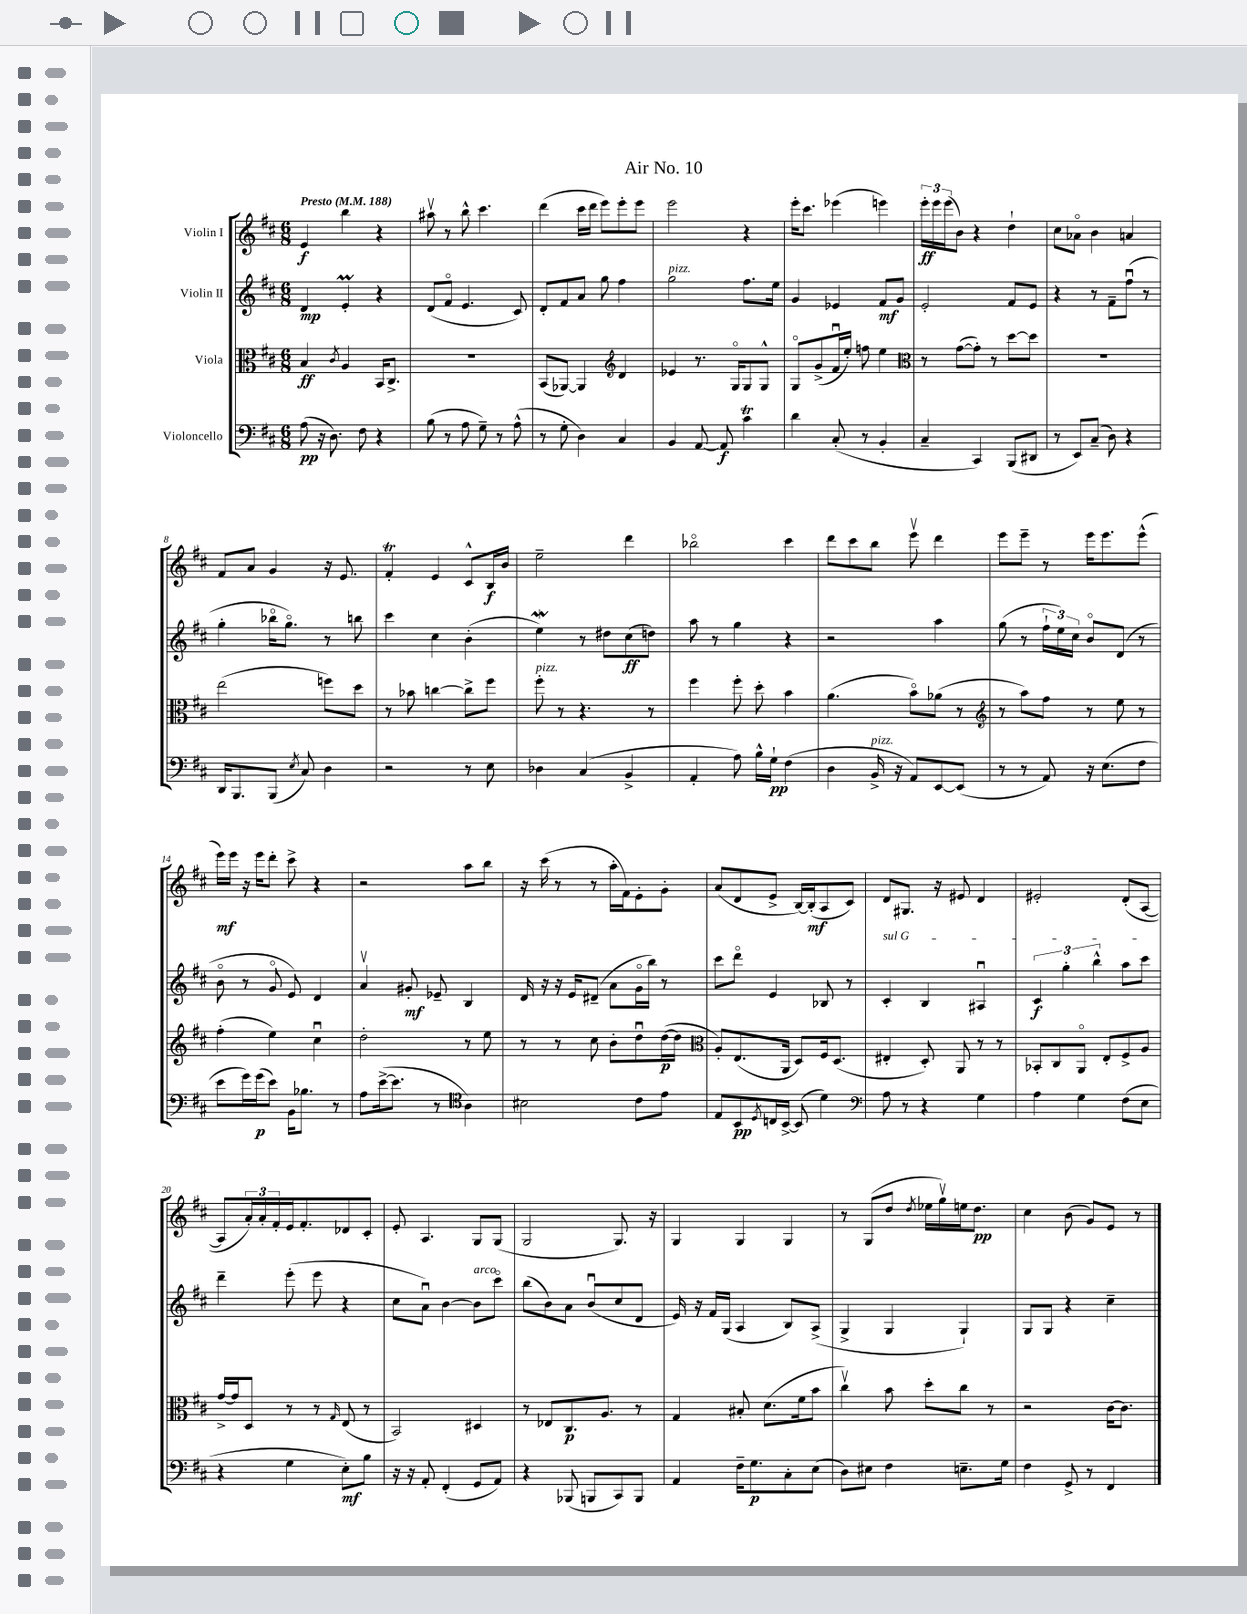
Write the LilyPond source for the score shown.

\header { title = "Air No. 10" }
<<
\new StaffGroup <<
\new Staff = "s0" \with { instrumentName = "Violin I" } {
    \clef treble \key d \major \numericTimeSignature \time 6/8 \tempo "Presto" 4 = 188
    e'4\f b''4 r4 |
    ais''8\upbow r8 b''8-^ cis'''4. |
    d'''4( cis'''16 d'''16 e'''8) e'''8-. e'''8 |
    e'''2 r4 |
    e'''16-. cis'''8. ees'''4( e'''4) |
    \tuplet 3/2 { e'''16-.\ff e'''16 e'''16( } b'8) r4 d''4-! |
    cis''8 aes'8\flageolet b'4 a'4 |
    fis'8 a'8 g'4 r16 e'8. |
    fis'4-.\trill e'4 cis'8-^ b16\f b'16 |
    e''2-- d'''4 |
    bes''2\flageolet cis'''4 |
    d'''8 cis'''8 b''8 e'''8\upbow d'''4 |
    e'''8 e'''8-- r8 e'''16 e'''8. e'''8-^( |
    e'''16\mf) e'''16 r16 e'''16 d'''8-. cis'''8-> r4 |
    r2 a''8 b''8 |
    r16 cis'''16( r8 r8 a''16-. fis'16) e'8-. g'8-. |
    a'8( d'8 e'8-> b16~) b16-.\mf( a8 cis'8) |
    d'8 gis8. r16 eis'8 d'4 |
    eis'2-. d'8-.( a8~ |
    a8 \tuplet 3/2 { a'16-.) a'16-. fis'16-. } e'16 fis'8.-. des'8 cis'8-. |
    e'8-. a4. g8 g8( |
    g2 g8.) r16 |
    g4 g4 g4 |
    r8 g8( d''8 \acciaccatura { d''8 } ees''16 g''16\upbow) e''16 d''8.\pp |
    cis''4 b'8( g'8) e'8 r8 \bar "|." |
}
\new Staff = "s1" \with { instrumentName = "Violin II" } {
    \clef treble \key d \major \numericTimeSignature \time 6/8
    d'4\mp e'4-.\prall r4 |
    d'8( fis'8\flageolet e'4. cis'8) |
    d'8-. fis'8 a'8 g''8 fis''4 |
    g''2^\markup { \italic "pizz." } fis''8. e''16 |
    g'4 ees'4 fis'8\mf g'8 |
    e'2-. fis'8 e'8 |
    r4 r8 fis'8-- fis''8\downbow( r8 |
    g''4-. bes''16\flageolet g''8.\flageolet) r8 b''8 |
    cis'''4 cis''4 b'4-.( |
    e''4\mordent) r8 dis''8 cis''8\ff( d''8) |
    a''8 r8 g''4 r4 |
    r2 a''4 |
    g''8( r8 \tuplet 3/2 { fis''16-! e''16) cis''16 } b'8\flageolet d'8( r8 |
    b'8\flageolet r8 g'8\flageolet e'8) d'4 |
    a'4\upbow gis'8-.\mf ees'8-- b4 |
    d'16 r16 r16 e'16 dis'8--( a'8 g'16\flageolet b''16) r8 |
    cis'''8 d'''8\flageolet e'4 bes8 r8 |
    \once \override TextSpanner.bound-details.left.text = \markup { \italic "sul G" } cis'4-.\startTextSpan b4 ais4\downbow |
    \tuplet 3/2 { cis'4\f g''4-. b''4-^ } a''8 cis'''8\stopTextSpan |
    d'''4-- e'''8-.( e'''8 r4 |
    cis''8 a'8\downbow) b'4~ b'8^\markup { \italic "arco" } cis'''8\flageolet |
    b''8( b'8) a'8 b'8\downbow( cis''8 d'8 |
    e'16) r16 fis'16 g16( a4 b8) a8->( |
    g4-> g4 g4-!) |
    g8 g8 r4 cis''4-- \bar "|." |
}
\new Staff = "s2" \with { instrumentName = "Viola" } {
    \clef alto \key d \major \numericTimeSignature \time 6/8
    b4\ff \acciaccatura { cis'8 } a4 b,16 cis8.-> |
    R2. |
    b,8( aes,8~) aes,4 \clef treble d'4 |
    ees'4 r8. g16\flageolet g8 g8-^ |
    g8\flageolet g'8->( fis'16\downbow e''16-.) f''8 e''4 |
    \clef alto r8 g'8~( g'8-.) r8 d''8~ d''8 |
    R2. |
    e''2( f''8) d''8 |
    r8 bes'8 c''4~ c''8-> fis''8 |
    fis''8-.^\markup { \italic "pizz." } r8 r4. r8 |
    fis''4 fis''8-. d''8-. b'4 |
    a'4.( b'8\flageolet) aes'8( r8 |
    \clef treble r8 a''8) fis''8 r8 e''8 r8 |
    fis''4-.( e''4) cis''4\downbow |
    d''2-. r8 e''8 |
    r8 r8 cis''8 b'8-. d''8\downbow d''16~\p( d''16 |
    \clef alto a8-.) e8.( a,16 d8) fis16 d8.( |
    eis4-. d8-.) a,8 r8 r8 |
    bes,8-. cis8 a,8\flageolet e8-. fis8-> a8 |
    g'16~-> g'16 d8 r8 r8 \grace { g16 } e8( r8 |
    b,2) dis4 |
    r8 ees8 cis8.\p a8. r8 |
    g4 bis8-. d'8.( fis'16 b'8 |
    cis''4\upbow) b'8 d''8-. cis''8 r8 |
    r2 cis'16~ cis'8. \bar "|." |
}
\new Staff = "s3" \with { instrumentName = "Violoncello" } {
    \clef bass \key d \major \numericTimeSignature \time 6/8
    a8\pp( r16 d8.) fis8 r4 |
    b8( r8 a8 g8--) r8 a8-^( |
    r8 g8-. d4) cis4 |
    b,4 a,8~ a,8\f cis'4\trill |
    d'4 cis8-.( r8 b,4-. |
    cis4-- cis,4) b,,8( dis,8 |
    r8 e,8) cis8--( d8) r4 |
    d,16 b,,8. b,,8( \acciaccatura { e8 } cis8) d4 |
    r2 r8 e8 |
    des4 cis4( b,4-> |
    a,4-. a8) b16-^ g16-!\pp fis4( |
    d4 b,16->^\markup { \italic "pizz." } r16 a,8) e,8~ e,8( |
    r8 r8 a,8) r16 e8.( fis8 |
    e'8 g'16) g'16\p( e'8) b,16 bes8. r8 |
    a8 e'16~->( e'8. r8 \clef tenor a4) |
    bis2 cis'8 e'8 |
    e8 b,8\pp \acciaccatura { d8 } c16 b,16~-> b,8( d'4) |
    \clef bass a8 r8 r4 g4 |
    a4 g4 fis8( e8 |
    r4 g4 e8-.\mf) b8 |
    r16 r16 a,8-. fis,4-.( g,8 a,8) |
    r4 bes,,8( b,,8 cis,8) b,,8 |
    a,4 fis16-- g8.\p cis8-. e8( |
    d8) eis8 fis4 e8.-- g16 |
    fis4 g,8-> r8 fis,4 \bar "|." |
}
>>
>>
